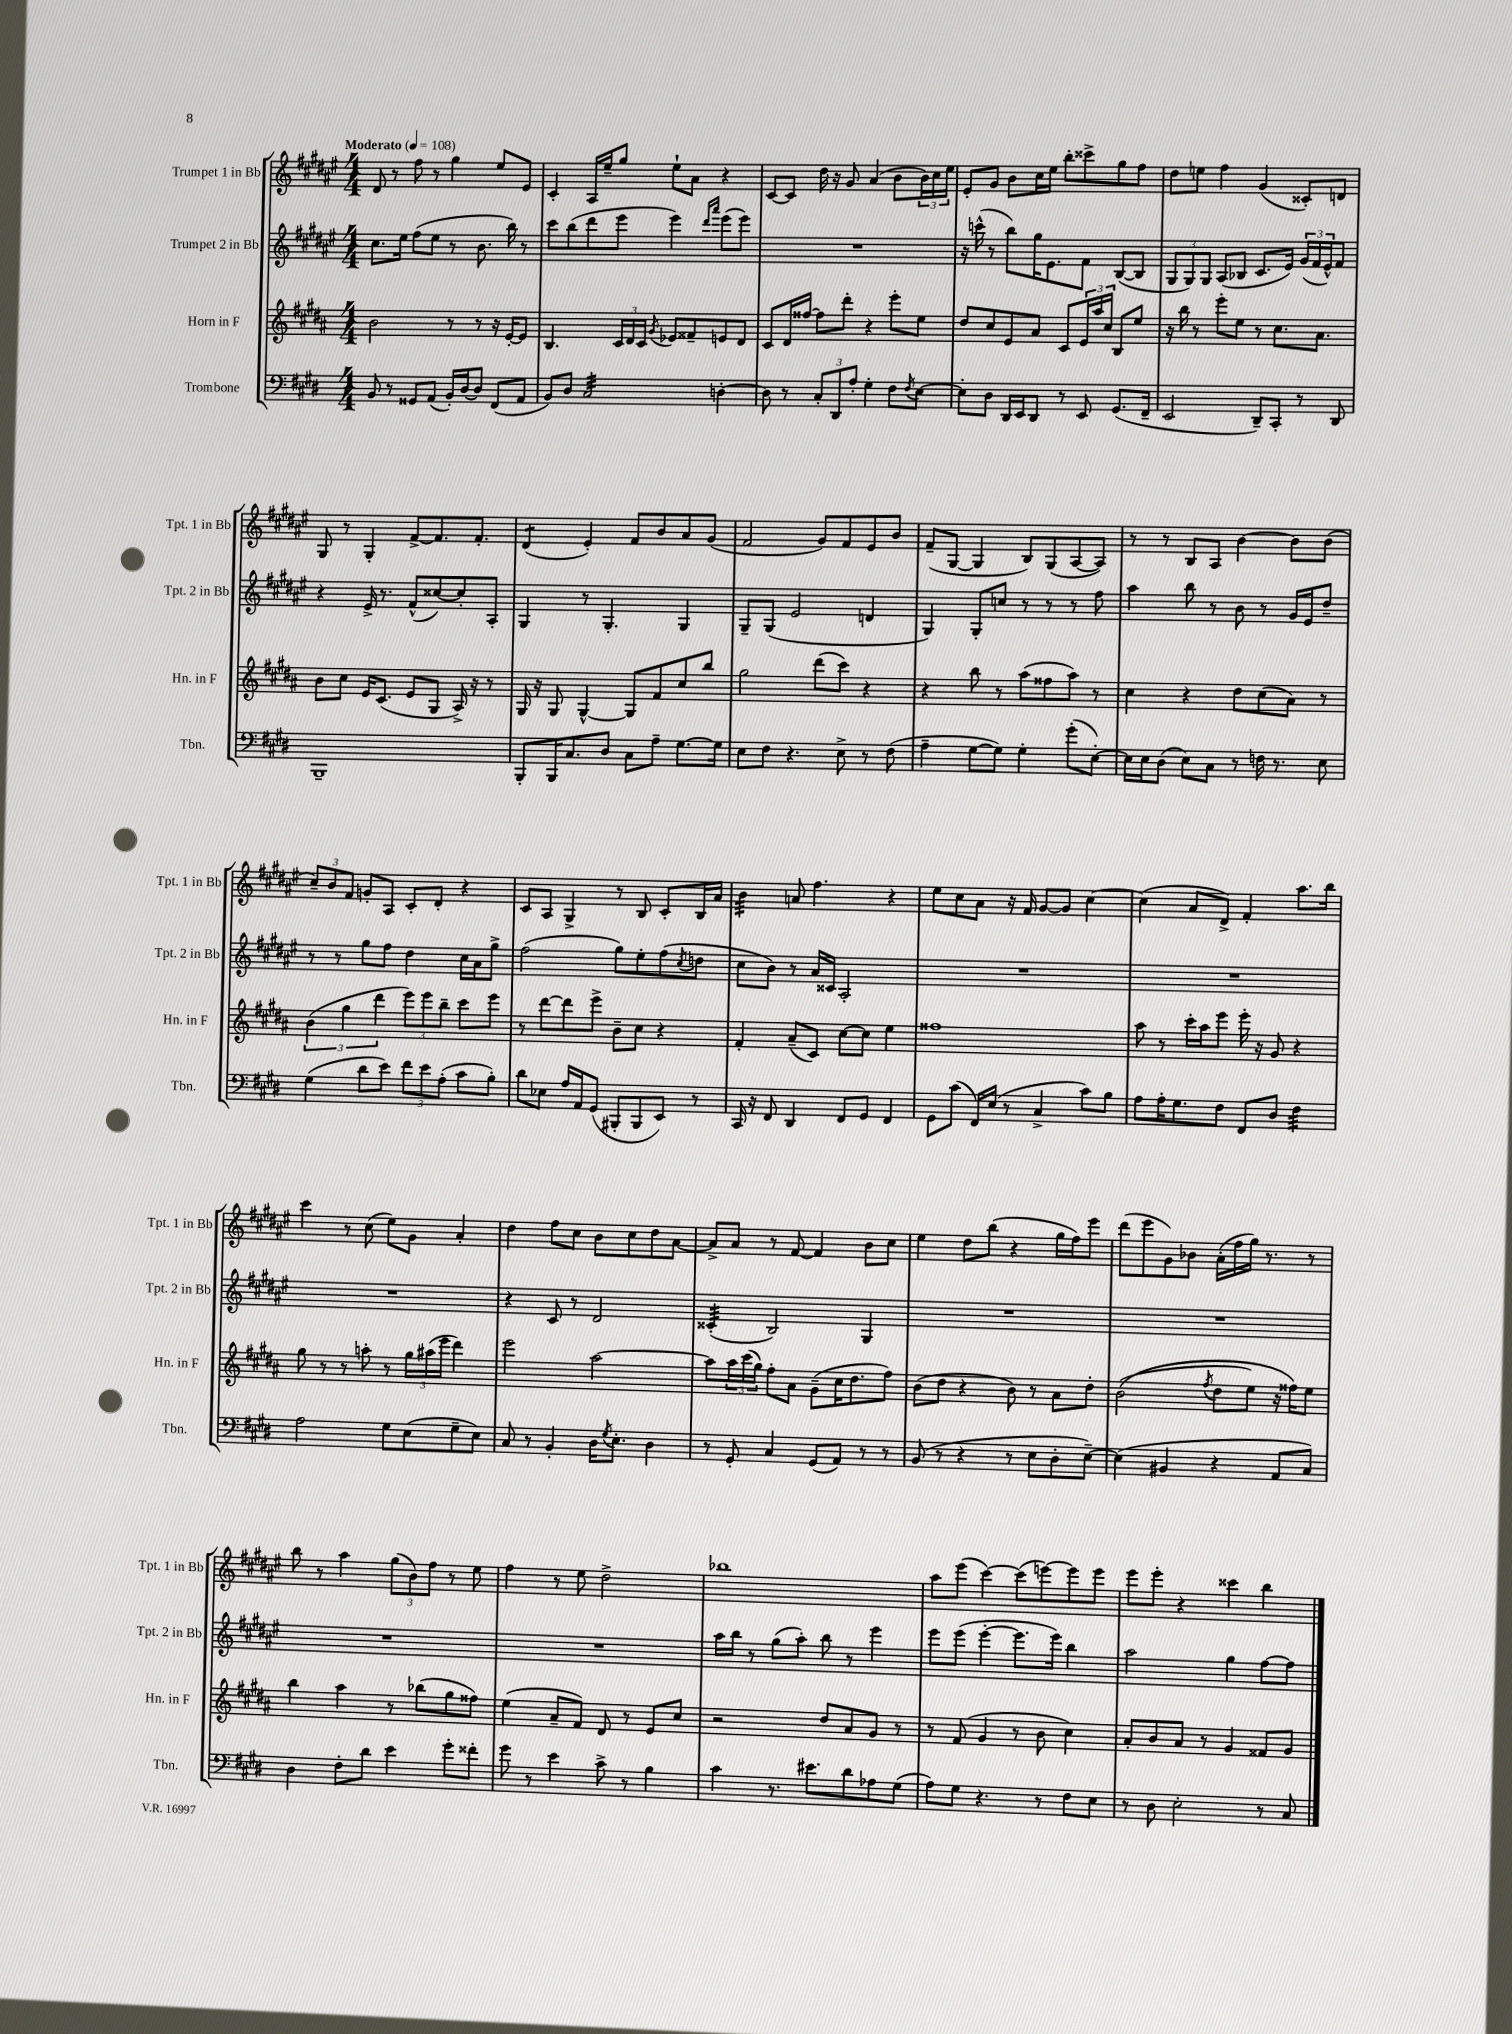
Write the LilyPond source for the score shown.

<<
\new StaffGroup <<
\new Staff = "s0" \with { instrumentName = "Trumpet 1 in Bb" shortInstrumentName = "Tpt. 1 in Bb" } {
    \clef treble \key fis \major \numericTimeSignature \time 4/4 \tempo "Moderato" 4 = 108
    dis'8 r8 fis''8 r8 gis''4 eis''8 eis'8 |
    cis'4-. ais16 eis''16-- gis''8 eis''8-! ais'8 r4 |
    cis'8~ cis'8 dis''16 r16 gis'8 ais'4( b'8 \tuplet 3/2 { b'16) cis''16 eis''16 } |
    eis'8-. gis'8 b'8 cis''16 eis''16 b''8-. cisis'''8-> gis''8 fis''8 |
    dis''8 e''8 fis''4 gis'4( cisis'8-.) d'8 |
    gis8 r8 gis4-. fis'8~-> fis'8. fis'8.-. |
    dis'4:8( eis'4-.) fis'8 b'8 ais'8 gis'8( |
    fis'2 gis'8) fis'8 eis'8 b'8 |
    fis'8--( gis8~ gis4 b8) gis8( ais8~ ais8) |
    r8 r8 b8 ais8 b'4~ b'8 b'8( |
    \tuplet 3/2 { cis''8--) b'8 fis'8 } g'8-. ais8 cis'8-. dis'8-. r4 |
    cis'8 ais8 gis4-> r8 b8 cis'8-. b16 ais'16 |
    b'4:32 a'8 fis''4. r4 |
    eis''8 cis''8 ais'8 r16 fis'16 gis'8~ gis'8 cis''4~ |
    cis''4( ais'8 dis'8->) fis'4-. ais''8. b''16 |
    cis'''4 r8 cis''8( eis''8) gis'8 ais'4-. |
    dis''4 fis''8 cis''8 b'8 cis''8 dis''8 ais'8~ |
    ais'8-> ais'8 r8 fis'8~ fis'4 b'8 cis''8 |
    eis''4 dis''8 b''8( r4 gis''16 fis''16) eis'''8 |
    dis'''8( eis'''8 gis'8) bes'8 ais'16-.( fis''16 gis''16) r8. r8 |
    b''8 r8 ais''4 \tuplet 3/2 { gis''8( b'8) fis''8 } r8 eis''8 |
    fis''4 r8 eis''8 dis''2-> |
    bes''1 |
    ais''8 eis'''8( cis'''4~) cis'''8( e'''8~) e'''8 e'''8 |
    eis'''8 eis'''8-. r4 cisis'''4 b''4 \bar "|." |
}
\new Staff = "s1" \with { instrumentName = "Trumpet 2 in Bb" shortInstrumentName = "Tpt. 2 in Bb" } {
    \clef treble \key fis \major \numericTimeSignature \time 4/4
    cis''8. eis''16 fis''8( eis''8 r8 b'8. b''16) r8 |
    cis'''8 b''8( dis'''8 eis'''8 eis'''4) \grace { dis'''16 ais'''16 } eis'''8( eis'''8) |
    R1 |
    r16 c'''16-^( r8 b''8) gis''16 eis'8. fis'8 b8~( b8 |
    \tuplet 3/2 { gis8 gis8) gis8 } ais8( bes8 cis'8. eis'16) \tuplet 3/2 { gis'16( fis'16 eis'16-^) } fis'8 |
    r4 eis'16-> r8. fis'8-^( cisis''8~) cisis''8-. ais8-. |
    gis4 r8 gis4.-. gis4 |
    gis8-- gis8( eis'2 d'4 |
    gis4) gis8-. c''8 r8 r8 r8 fis''8 |
    ais''4 b''8 r8 b'8 r8 gis'16 eis'16 dis''8-- |
    r8 r8 gis''8 fis''8 dis''4 cis''16 ais'16 gis''8-> |
    fis''2( gis''8) eis''8-. fis''8( \acciaccatura { cis''8 } d''8 |
    cis''8 b'8) r8 ais'16 cisis'16 ais2-. |
    R1 |
    R1 |
    R1 |
    r4 cis'8 r8 dis'2 |
    cisis'4:32-.( b2) gis4 |
    R1 |
    R1 |
    R1 |
    R1 |
    ais''16 b''16 r8 gis''8( ais''8-.) b''8 r8 eis'''4 |
    eis'''8 eis'''8( eis'''4~-. eis'''8. eis'''16) b''4 |
    ais''2 gis''4 fis''8~ fis''8 \bar "|." |
}
\new Staff = "s2" \with { instrumentName = "Horn in F" shortInstrumentName = "Hn. in F" } {
    \clef treble \key b \major \numericTimeSignature \time 4/4
    b'2 r8 r8 r16 e'16~-. e'8 |
    b4. \tuplet 3/2 { cis'16 dis'16 cis'16 } \acciaccatura { gis'8 } ees'8 fisis'8-- e'8 dis'8 |
    cis'8 dis'16 fisis''16~ fisis''8 dis'''8-. r4 e'''8-. e''8 |
    dis''8 cis''8 e'8 ais'8 cis'8 \tuplet 3/2 { e'16 ais''16 cis''16 } b8 e''8 |
    r16 b''16 r8 e'''8-. e''8 r8 cis''8. ais'8. |
    b'8 cis''8 e'16 cis'8.( e'8 gis8 ais16->) r16 r8 |
    gis16 r16 gis8 gis4~-^ gis8 fis'8 cis''8 b''8 |
    gis''2 dis'''8( cis'''8) r4 |
    r4 b''8 r8 ais''8( fisis''8 ais''8) r8 |
    cis''4 r4 dis''8 cis''8( ais'8) r8 |
    \tuplet 3/2 { b'4( gis''4 dis'''4 } \tuplet 3/2 { e'''8) e'''8 b''8-- } cis'''8 e'''8 |
    r8 dis'''8~ dis'''8 e'''8-> b'8-- cis''8 r4 |
    fis'4-. ais'8--( cis'8) cis''8~ cis''8 e''4 |
    fisis''1 |
    ais''8 r8 cis'''16-. ais''16 e'''8 e'''16-. r16 gis'8 r4 |
    gis''8 r8 r8 a''8-. r8 \tuplet 3/2 { gis''16 ais''16( e'''16 } dis'''4) |
    e'''2 ais''2~ |
    ais''8 \tuplet 3/2 { ais''16 cis'''16( gis''16) } fis''8-. ais'8 gis'8--( cis''16 dis''8. fis''8) |
    b'8( dis''8 r4 b'8) r8 ais'8 dis''8-. |
    b'2(\( \acciaccatura { fis''8 } dis''8 e''8) r16 fisis''16\) e''8 |
    b''4 ais''4 r8 bes''8( gis''8 fisis''8) |
    e''4( ais'8-- fis'8) dis'8 r8 e'8 cis''8 |
    r2 dis''8 ais'8 gis'8 r8 |
    r8 fis'8( gis'4 r8 b'8 cis''4) |
    ais'8-. b'8 ais'8 r8 gis'4 fisis'8 gis'8 \bar "|." |
}
\new Staff = "s3" \with { instrumentName = "Trombone" shortInstrumentName = "Tbn." } {
    \clef bass \key e \major \numericTimeSignature \time 4/4
    b,8 r8 gisis,8 a,8( b,16-.) dis16~ dis8 fis,8( a,8 |
    b,8) dis8 cis2:32 d4~-. |
    d8 r8 \tuplet 3/2 { cis8-. dis,8 a8-. } gis4-. fis8 \acciaccatura { fis8 } e8~ |
    e8-. dis8 dis,16 e,16 dis,8 r8 e,8 gis,8.( fis,16-- |
    e,2 dis,8--) cis,8-. r8 dis,8 |
    b,,1-- |
    b,,8-. b,,16 cis8. dis8 cis8 a8-- gis8.~ gis16 |
    e8 fis8 r4. e8-> r8 fis8( |
    a4-- gis8~ gis8) gis4-. gis'8-.( e8~-.) |
    e16 e16 dis8( e8) cis8 r8 f16 r8. e8 |
    gis4( dis'8 e'8) \tuplet 3/2 { fis'8 e'8 a8-.( } cis'8 b8-.) |
    dis'8 ees8 a16 a,16 gis,8( bis,,8-. bis,,8 e,8) r8 |
    cis,16 r16 fis,8 dis,4 fis,8 gis,8 fis,4 |
    gis,8 cis'8( fis,16) e16( r8 cis4-> cis'8) b8 |
    a8 a16-. gis8. fis8 fis,8 dis8 fis4:32 |
    a2 gis8 e8( gis8-- e8) |
    cis8 r8 b,4-. dis16 \acciaccatura { gis8 } e8.-. dis4 |
    r8 gis,8-. cis4 gis,8( a,8) r8 r8 |
    b,8( r8 r4 r8 e8 dis8-. e8~--) |
    e4( bis,4 r4 a,8 cis8) |
    dis4 fis8-. dis'8 e'4 gis'8-. fisis'8-. |
    gis'8 r8 e'4 cis'8-> r8 b4 |
    cis'4 r8. eis'8. dis'8 aes8 gis8( |
    a8) gis8 r4. r8 fis8 e8 |
    r8 dis8 e2-. r8 cis8 \bar "|." |
}
>>
>>
\layout { \context { \Score \remove "Bar_number_engraver" } }
